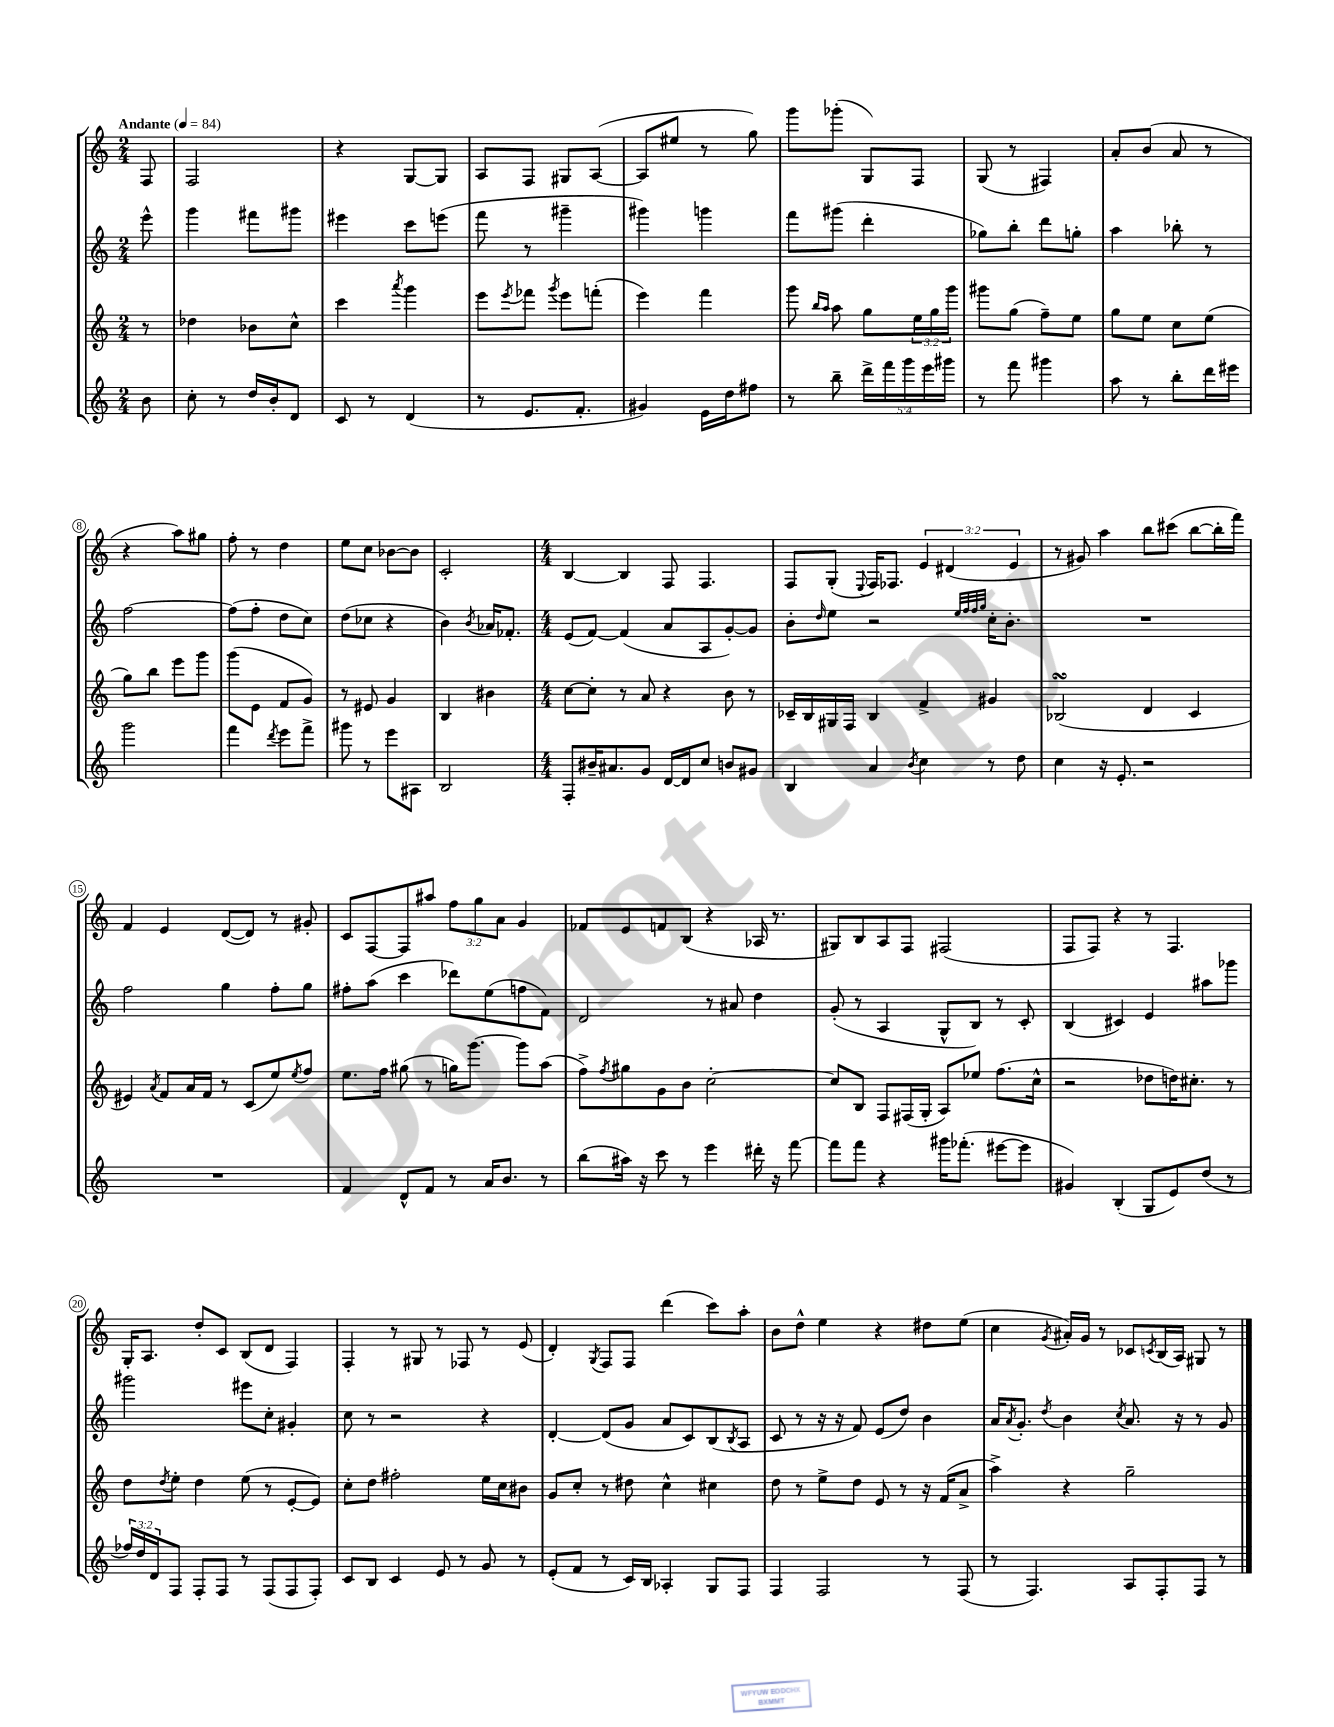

**kern	**kern	**kern	**kern
*staff4	*staff3	*staff2	*staff1
*clefG2	*clefG2	*clefG2	*clefG2
*k[]	*k[]	*k[]	*k[]
*M2/4	*M2/4	*M2/4	*M2/4
*MM84	*MM84	*MM84	*MM84
8b	8r	8eee^^	8F
=	=	=	=
8cc'	4dd-	4ggg	2F
8r	.	.	.
16dd	8b-	8fff#	.
16b'	.	.	.
8d	8cc^^	8ggg#	.
=	=	=	=
8c	4ccc	4eee#	4r
8r	.	.	.
.	8qaaa	.	.
(4d	4ggg	8ccc	[8G
.	.	(8eee	8G]
=	=	=	=
8r	8eee	8fff	8A
.	8qeee	.	.
8.e	8fff-	8r	8F
.	8qggg	.	.
.	8eee	4ggg#~	8G#
8.f'	.	.	.
.	(8fff'	.	([8A
=	=	=	=
4g#)	4eee)	4ggg#)	8A]
.	.	.	8ee#
16e	4fff	4ggg	8r
16dd	.	.	.
8ff#	.	.	8gg)
=	=	=	=
8r	8ggg	8fff	8ggg
.	16qqbb	.	.
.	16qqaa	.	.
8bb~	8aa	(8ggg#	(8ggg-'
20ddd^	8gg	4ddd'	8G)
20fff	.	.	.
20ggg	.	.	.
.	24ee	.	8F
20eee	.	.	.
.	24gg	.	.
20ggg#	.	.	.
.	24ggg	.	.
=	=	=	=
8r	8ggg#	8gg-)	(8G
8fff	(8gg	8bb'	8r
4ggg#	8ff~)	8ddd	4F#)
.	8ee	8gg'	.
=	=	=	=
8aa	8gg	4aa	8a'
8r	8ee	.	(8b
8bb'	8cc	8bb-'	8a
16ddd	(8ee	8r	8r
16eee#	.	.	.
=	=	=	=
2ggg	8gg)	[2ff	4r
.	8bb	.	.
.	8eee	.	8aa)
.	8ggg	.	8gg#
=	=	=	=
4fff	(8ggg	(8ff]	8ff'
.	8e	8ff'	8r
8qddd	.	.	.
8eee	8f	8dd	4dd
8fff^	8g)	8cc)	.
=	=	=	=
8ggg#	8r	(8dd	8ee
8r	8e#	8cc-	8cc
8eee	4g	4r	[8b-
8A#	.	.	8b-]
=	=	=	=
2B	4B	4b)	2c'
.	.	8qb	.
.	4b#	16a-	.
.	.	8.f-'	.
=	=	=	=
*M4/4	*M4/4	*M4/4	*M4/4
8F'	[8cc	(8e	[4B
16b#~	8cc']	[8f)	.
8.a#	.	.	.
.	8r	(4f]	4B]
8g	8a	.	.
[16d	4r	8a	8F
16d]	.	.	.
8cc	.	8A	4.F
8b	8b	[8g')	.
8g#	8r	8g]	.
=	=	=	=
4B	16c-~	8b'	8F
.	16B	.	.
.	.	16qqdd	.
.	16G#	8ee	(8G'
.	16F	.	.
.	.	.	8qqE
4a	4B	2r	16F)
.	.	.	8.F-
8qb	.	.	.
4cc	4f^	.	6e
.	.	.	(6d#
.	.	32qqee	.
.	.	32qqff	.
.	.	32qqff	.
.	.	32qqgg	.
8r	4g#	16cc'	.
.	.	8.b'	.
.	.	.	6e
8dd	.	.	.
=	=	=	=
4cc	(2B-	1r	8r
.	.	.	8g#)
16r	.	.	4aa
8.e'	.	.	.
2r	4d	.	8bb
.	.	.	(8ccc#
.	4c	.	[8bb
.	.	.	16bb']
.	.	.	16fff)
=	=	=	=
1r	4e#)	2ff	4f
.	8qa	.	.
.	8f	.	4e
.	16a	.	.
.	16f	.	.
.	8r	4gg	([8d
.	(8c	.	8d])
.	8ee)	8ff'	8r
.	8qee	.	.
.	8ff	8gg	8g#'
=	=	=	=
4f	8.ee	8ff#'	8c
.	.	(8aa	[8F
.	16ff	.	.
8d^^	(8gg#	4ccc	8F]
8f	8r	.	8aa#
8r	16gg)	8ddd-)	12ff
.	[8.ggg	.	.
.	.	.	12gg
16a	.	(8ee	.
.	.	.	12a
8.b	.	.	.
.	8ggg]	8ff	4g
8r	(8aa	8f)	.
=	=	=	=
(8bb	8ff^)	2d	8f-
.	8qff	.	.
16aa#)	8gg#	.	8e
16r	.	.	.
8ccc	8g	.	8f
8r	8b	.	(8B
4eee	[2cc'	8r	4r
.	.	8a#	.
16ddd#'	.	4dd	16A-
16r	.	.	8.r
[8fff	.	.	.
=	=	=	=
8fff]	8cc]	(8g'	8G#)
8fff	8B	8r	8B
4r	8F	4A	8A
.	(16F#	.	8F
.	16G'	.	.
16ggg#	8A)	8G^^	(2F#
(8.fff-'	.	.	.
.	8ee-	8B)	.
[8eee#	(8.ff	8r	.
8eee#]	.	8c'	.
.	16cc^^	.	.
=	=	=	=
4g#)	2r	(4B	8F
.	.	.	8F)
(4B'	.	4c#)	4r
8G	8dd-	4e	8r
8e)	16dd)	.	4.F
.	8.cc#'	.	.
(8dd	.	8aa#	.
8r	8r	8ggg-	.
=	=	=	=
24ff-)	8dd	2ggg#	16G'
24dd	.	.	.
.	.	.	8.A
24d	.	.	.
.	8qdd	.	.
8F	8ee'	.	.
8F'	4dd	.	8dd'
8F	.	.	8c
8r	(8ee	8eee#	(8B
(8F	8r	8cc'	8d
8F	[8e'	4g#'	4F)
8F')	8e])	.	.
=	=	=	=
8c	8cc'	8cc	4F'
8B	8dd	8r	.
4c	2ff#'	2r	8r
.	.	.	8G#
8e	.	.	8r
8r	.	.	8F-
8g	16ee	4r	8r
.	16cc	.	.
8r	8b#	.	(8e
=	=	=	=
(8e'	8g	[4d'	4d')
8f	8cc'	.	.
.	.	.	8qG
8r	8r	(8d]	8F
16c)	8dd#	8g	8F
16B	.	.	.
4A-'	4cc^^	8a	(4ddd
.	.	8c)	.
8G	4cc#	(8B	8ccc)
.	.	8qB	.
8F	.	8A	8aa'
=	=	=	=
4F	8dd	8c	8b
.	8r	8r	8dd^^
2F	8ee^	16r	4ee
.	.	16r	.
.	8dd	8f)	.
.	8e	(8e	4r
.	8r	8dd)	.
8r	16r	4b	8dd#
.	(16f	.	.
(8F	8a^	.	(8ee
=	=	=	=
8r	4aa^)	16a	4cc
.	.	8qa	.
.	.	8.g'	.
4.F)	.	.	.
.	.	8qdd	8qg
.	4r	4b	16a#')
.	.	.	16g
.	.	.	8r
.	.	8qcc	.
8A	2gg~	8.a	8c-
.	.	.	8qc
8F'	.	.	(16B
.	.	16r	16A)
8F	.	8r	8G#
8r	.	8g	8r
==	==	==	==
*-	*-	*-	*-
